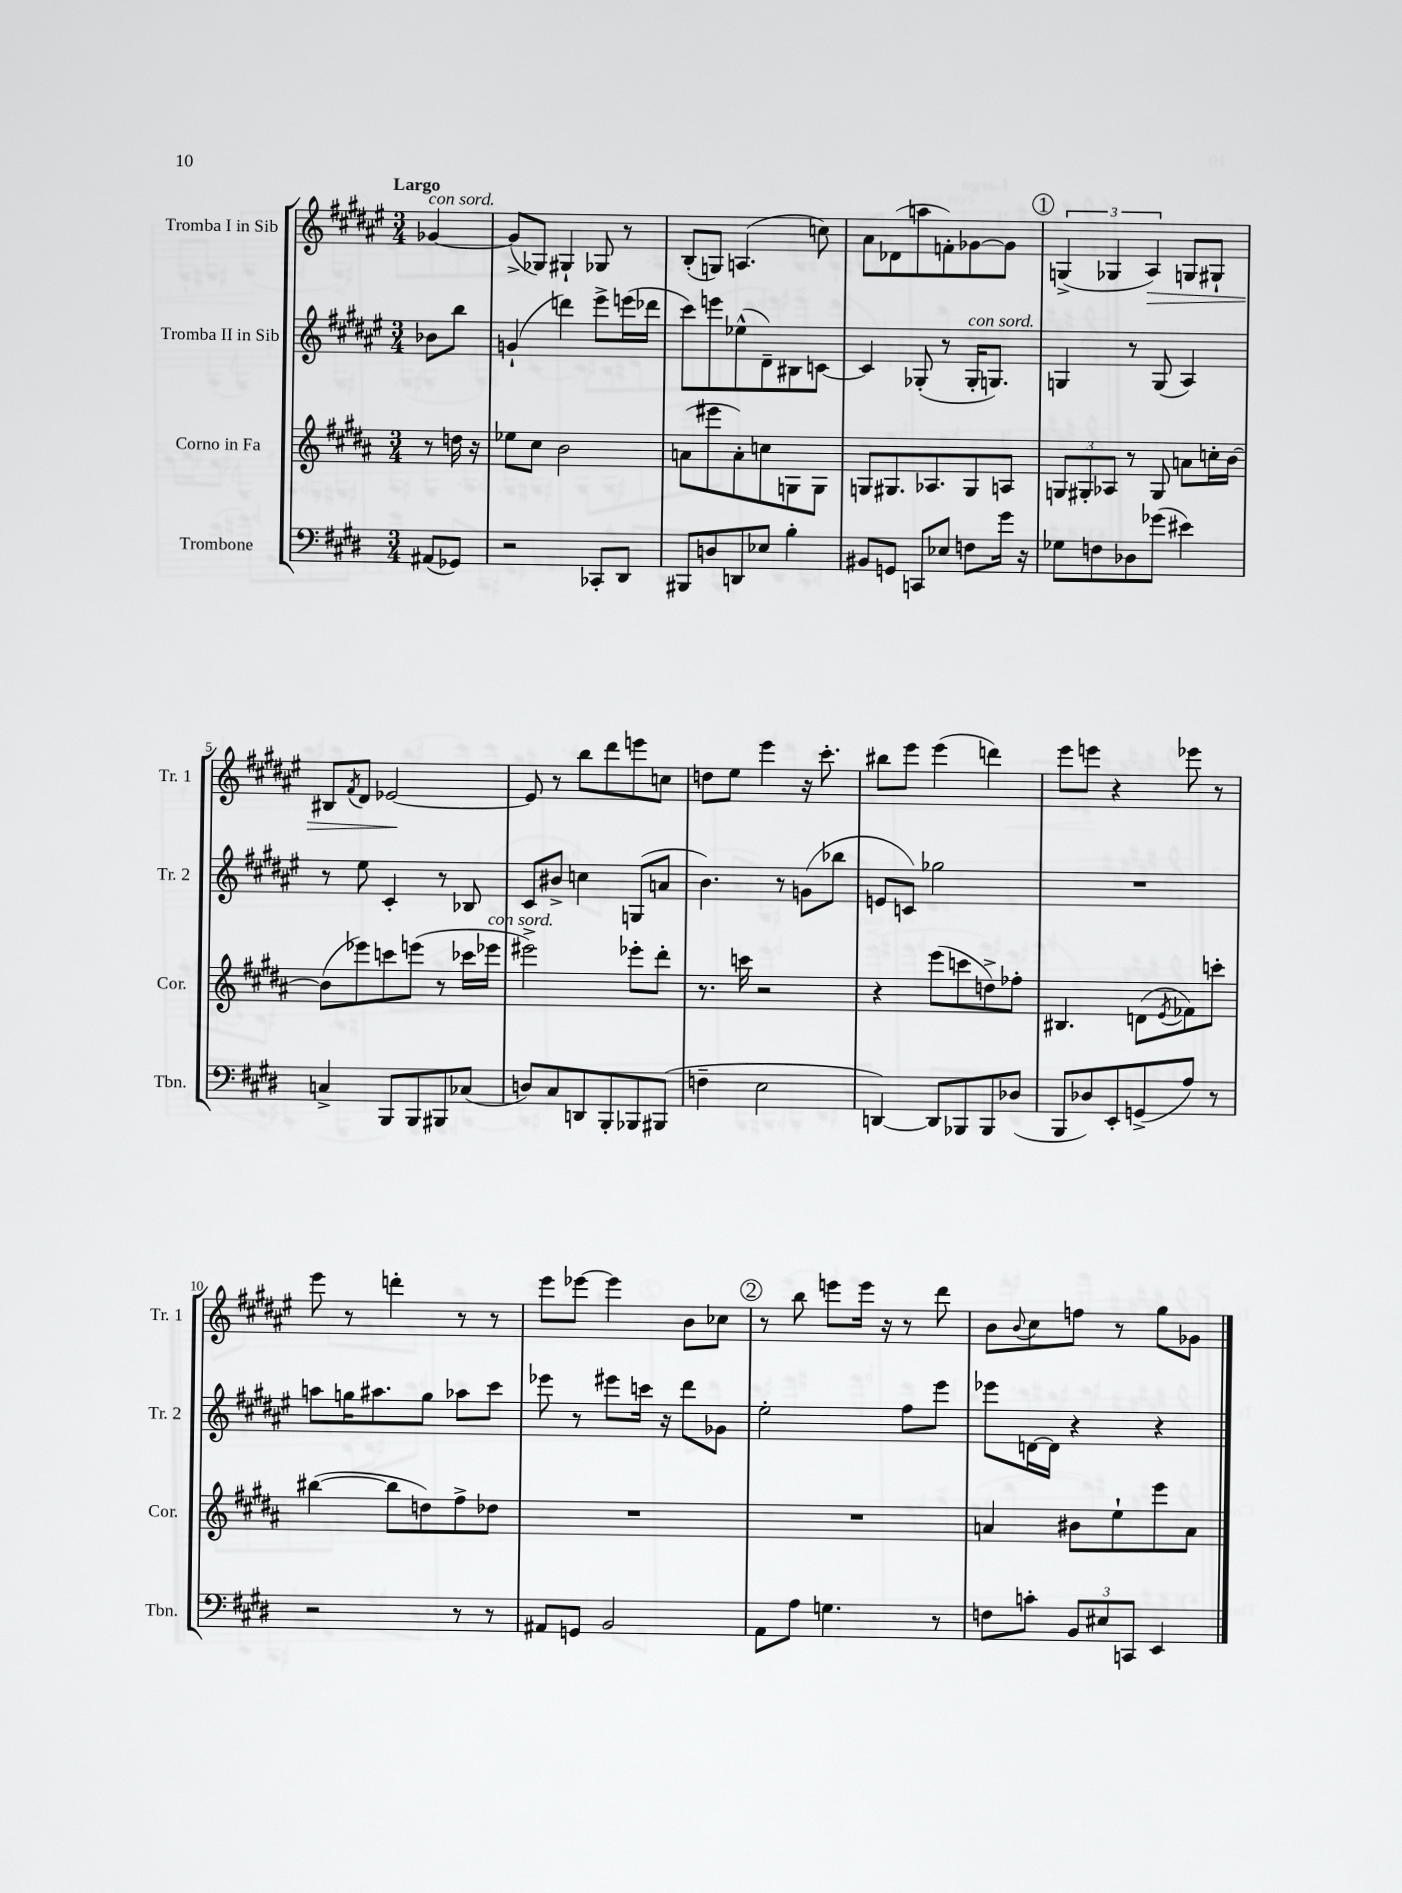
<<
\new StaffGroup <<
\new Staff = "s0" \with { instrumentName = "Tromba I in Sib" shortInstrumentName = "Tr. 1" } {
    \clef treble \key fis \major \numericTimeSignature \time 3/4 \partial 4 \tempo "Largo"
    ges'4~^\markup { \italic "con sord." } |
    ges'8->( ges8) gis4-! ges8 r8 |
    b8-.( g8) a4.( c''8) |
    ais'8 des'8( a''8 f'8-.) ges'8~ ges'8 |
    \mark \markup { \circle "1" } \tuplet 3/2 { g4->( ges4 ais4\>) } g8 gis8-! |
    bis8 \acciaccatura { fis'8 } dis'8 ees'2~\! |
    ees'8 r8 b''8 dis'''8 e'''8 c''8 |
    d''8 eis''8 eis'''4 r16 cis'''8.-. |
    bis''8 eis'''8 eis'''4( d'''4) |
    eis'''8 e'''8 r4 ees'''8 r8 |
    eis'''8 r8 d'''4-. r8 r8 |
    eis'''8 ees'''8~ ees'''4 b'8 ces''8 |
    \mark \markup { \circle "2" } r8 b''8 e'''8 e'''16 r16 r8 dis'''8 |
    b'8 \appoggiatura { b'8 } cis''8 f''8 r8 gis''8 ges'8 \bar "|." |
}
\new Staff = "s1" \with { instrumentName = "Tromba II in Sib" shortInstrumentName = "Tr. 2" } {
    \clef treble \key fis \major \numericTimeSignature \time 3/4 \partial 4
    bes'8 b''8 |
    g'4-!( d'''4) eis'''8-> e'''16( des'''16 |
    cis'''8) e'''8 ees''8-^( dis'8--) bis8 c'8~ |
    c'4 ges8-.( r8 ges16-.^\markup { \italic "con sord." } g8.) |
    \mark \markup { \circle "1" } g4 r8 g8( ais4) |
    r8 eis''8 cis'4-. r8 bes8 |
    cis'8 bis'8-> c''4 g8( a'8 |
    b'4.) r8 g'8( bes''8 |
    e'8 c'8) ges''2 |
    R2. |
    a''8 g''16 ais''8. g''8 aes''8 cis'''8 |
    ees'''8 r8 eis'''8 c'''16 r16 dis'''8 ges'8 |
    \mark \markup { \circle "2" } eis''2-. fis''8 eis'''8 |
    ees'''8 d'16~ d'16 r4 r4 \bar "|." |
}
\new Staff = "s2" \with { instrumentName = "Corno in Fa" shortInstrumentName = "Cor." } {
    \clef treble \key b \major \numericTimeSignature \time 3/4 \partial 4
    r8 d''16 r16 |
    ees''8 cis''8 b'2 |
    a'8( eis'''8 a'8-.) c''8 g8 g8 |
    g8 gis8. aes8. gis8 a8 |
    \mark \markup { \circle "1" } \tuplet 3/2 { g8 gis8-. aes8 } r8 gis8 a'8 c''16-. b'16~ |
    b'8( ees'''8) c'''8 e'''8( r8 ces'''16 ees'''16^\markup { \italic "con sord." } |
    eis'''2->) ees'''8-. dis'''8-. |
    r8. c'''16 r2 |
    r4 e'''8( c'''8 d''8->) fes''8-. |
    bis4. d'8( \acciaccatura { e'8 } fes'8) c'''8-. |
    bis''4~( bis''8 d''8) fis''8-> des''8 |
    R2. |
    \mark \markup { \circle "2" } R2. |
    a'4 bis'8 e''8-! e'''8 a'8 \bar "|." |
}
\new Staff = "s3" \with { instrumentName = "Trombone" shortInstrumentName = "Tbn." } {
    \clef bass \key e \major \numericTimeSignature \time 3/4 \partial 4
    ais,8( ges,8) |
    r2 ces,8-. dis,8 |
    bis,,8 d8 d,8 ees8 b4-. |
    bis,8 g,8 c,8 ees8 f8 gis'16 r16 |
    \mark \markup { \circle "1" } ges8 f8 des8 ges'8( eis'4) |
    c4-> b,,8 b,,8 bis,,8 ces8( |
    d8) cis8 d,8 b,,8-. bes,,8 bis,,8( |
    f4-- e2 |
    d,4~) d,8 bes,,8 bes,,8 des8( |
    b,,8 des8) e,8-. g,8->( a8) r8 |
    r2 r8 r8 |
    ais,8 g,8 b,2 |
    \mark \markup { \circle "2" } a,8 a8 g4. r8 |
    f8 c'8-. \tuplet 3/2 { b,8 eis8 c,8 } e,4 \bar "|." |
}
>>
>>
